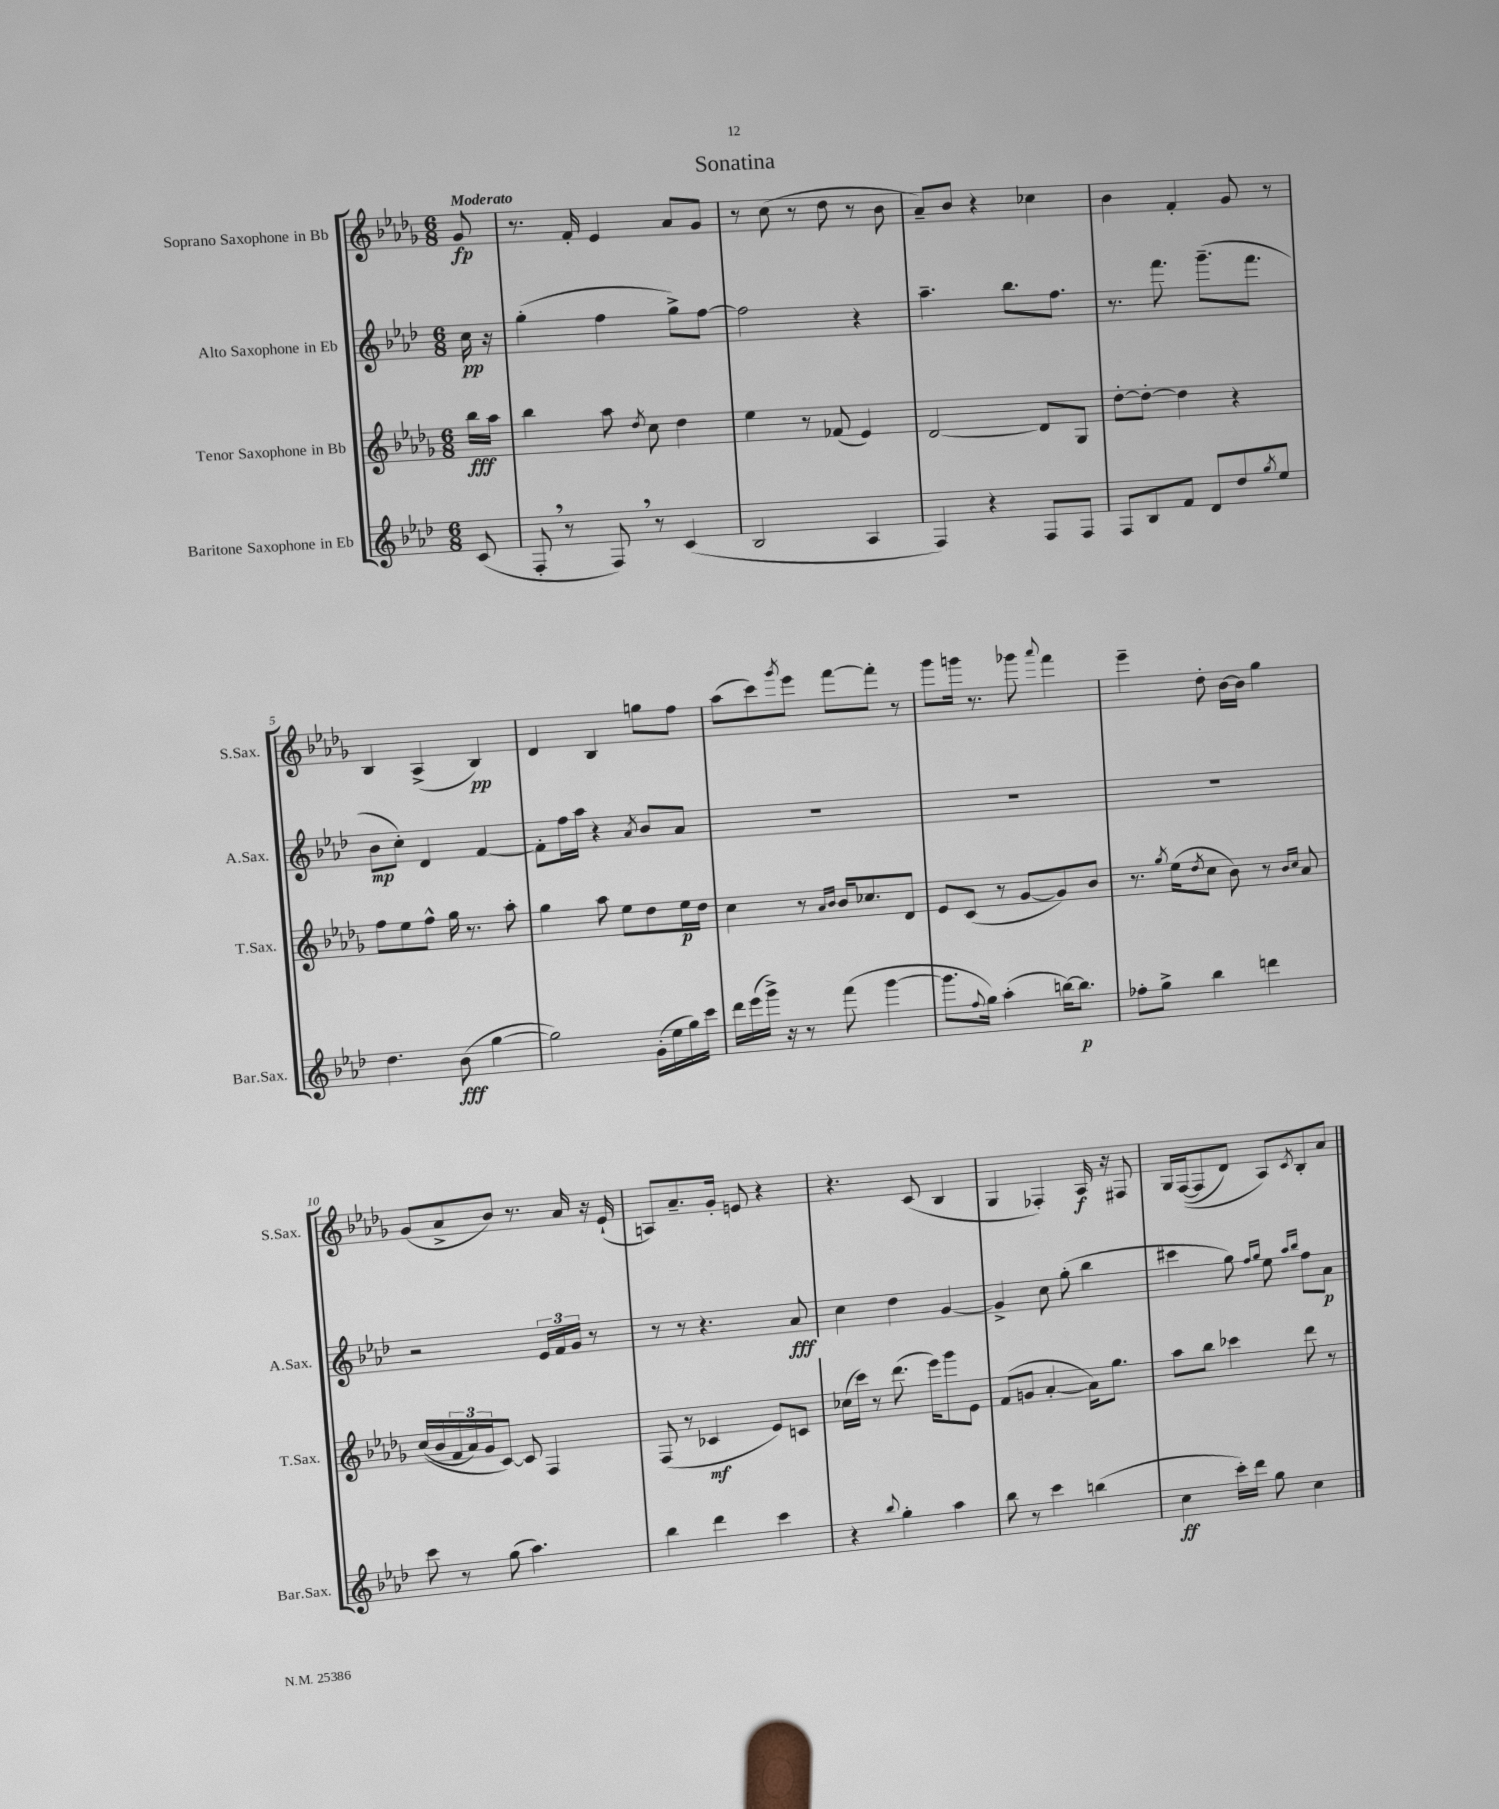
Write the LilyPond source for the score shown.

\header { title = "Sonatina" }
<<
\new StaffGroup <<
\new Staff = "s0" \with { instrumentName = "Soprano Saxophone in Bb" shortInstrumentName = "S.Sax." } {
    \clef treble \key des \major \numericTimeSignature \time 6/8 \partial 8 \tempo "Moderato"
    ges'8\fp |
    r8. f'16-. ees'4 aes'8 ges'8 |
    r8 c''8( r8 des''8 r8 bes'8 |
    aes'8--) bes'8 r4 ces''4 |
    bes'4 f'4-. ges'8 r8 |
    bes4 aes4->( bes4\pp) |
    des'4 bes4 g''8 f''8 |
    aes''8( c'''8) \acciaccatura { ges'''8 } ees'''8 f'''8~ f'''8-. r8 |
    ges'''8 g'''16 r8. ges'''8 \appoggiatura { aes'''8 } f'''4 |
    ees'''4-- des''8-. bes'16~ bes'16 ges''4 |
    ges'8( aes'8-> bes'8) r8. aes'16 r16 ees'16-!( |
    a8) aes'8.-- ges'16-. e'8 r4 |
    r4. c'8( bes4 |
    ges4 fes4-.) aes16\f r16 fis8 |
    ges16 f16~(\( f8 des'8) aes8\) \acciaccatura { c'8 } bes8-. aes'8 \bar "|." |
}
\new Staff = "s1" \with { instrumentName = "Alto Saxophone in Eb" shortInstrumentName = "A.Sax." } {
    \clef treble \key aes \major \numericTimeSignature \time 6/8 \partial 8
    c''16\pp r16 |
    g''4-.( f''4 g''8->) f''8~ |
    f''2 r4 |
    aes''4.-- bes''8. f''8. |
    r8. f'''8. g'''8.--( f'''8. |
    bes'8\mp c''8-.) des'4 f'4~ |
    f'8-. f''16 aes''16 r4 \acciaccatura { aes'8 } bes'8 aes'8 |
    R2. |
    R2. |
    R2. |
    r2 \tuplet 3/2 { ees'16 f'16 g'16 } r8 |
    r8 r8 r4. aes'8\fff |
    c''4 des''4 g'4~ |
    g'4-> c''8 g''8-.( bes''4 |
    cis'''4 g''8) \grace { f''16 g''16 } ees''8 \grace { aes''16 bes''16 } f''8 aes'8\p \bar "|." |
}
\new Staff = "s2" \with { instrumentName = "Tenor Saxophone in Bb" shortInstrumentName = "T.Sax." } {
    \clef treble \key des \major \numericTimeSignature \time 6/8 \partial 8
    bes''16\fff aes''16 |
    bes''4 aes''8 \acciaccatura { des''8 } c''8 des''4 |
    ees''4 r8 fes'8( ees'4) |
    des'2~ des'8 ges8 |
    des''8~-. des''8~-. des''4 r4 |
    f''8 ees''8 f''8-^ ges''16 r8. aes''8-. |
    ges''4 aes''8 ees''8 des''8 ees''16\p des''16 |
    c''4 r8 \grace { aes'16 bes'16 } bes'16 ces''8. des'8 |
    ees'8 c'8( r8 ges'8~ ges'8) bes'8 |
    r8. \acciaccatura { ges''8 } ees''16( \acciaccatura { des''8 } c''8 bes'8) r8 \grace { bes'16 c''16 } aes'8 |
    c''16(\( bes'16 \tuplet 3/2 { f'16 aes'16) ges'16 } c'8~\) c'8 f4 |
    f8( r8 ces'4\mf ees'8) c'8 |
    ces''16( c'''16) r8 des'''8.( ees'''16) ges'''8 ees'8 |
    f'8( g'8 aes'4~-. aes'16) ges''8. |
    aes''8 bes''8 ces'''4 des'''8 r8 \bar "|." |
}
\new Staff = "s3" \with { instrumentName = "Baritone Saxophone in Eb" shortInstrumentName = "Bar.Sax." } {
    \clef treble \key aes \major \numericTimeSignature \time 6/8 \partial 8
    c'8( |
    f8-. \breathe r8 f8) \breathe r8 c'4( |
    bes2 aes4 |
    f4) r4 f8 f8 |
    f8 bes8 f'8 des'8 des''8 \acciaccatura { g''8 } ees''8 |
    des''4. bes'8\fff( g''4~ |
    g''2) g'16-.( ees''16 g''16) c'''16 |
    des'''16 ees'''16( g'''16->) r16 r8 f'''8( g'''4~ |
    g'''8. \appoggiatura { f''8 } g''16) aes''4-.( b''16~) b''8.\p |
    fes''8-. g''8-> bes''4 d'''4 |
    c'''8 r8 g''8( aes''4.) |
    bes''4 des'''4 c'''4 |
    r4 \appoggiatura { bes''8 } g''4-. aes''4 |
    bes''8 r8 c'''4 b''4( |
    c''4\ff c'''16-.) des'''16 g''8 c''4 \bar "|." |
}
>>
>>
